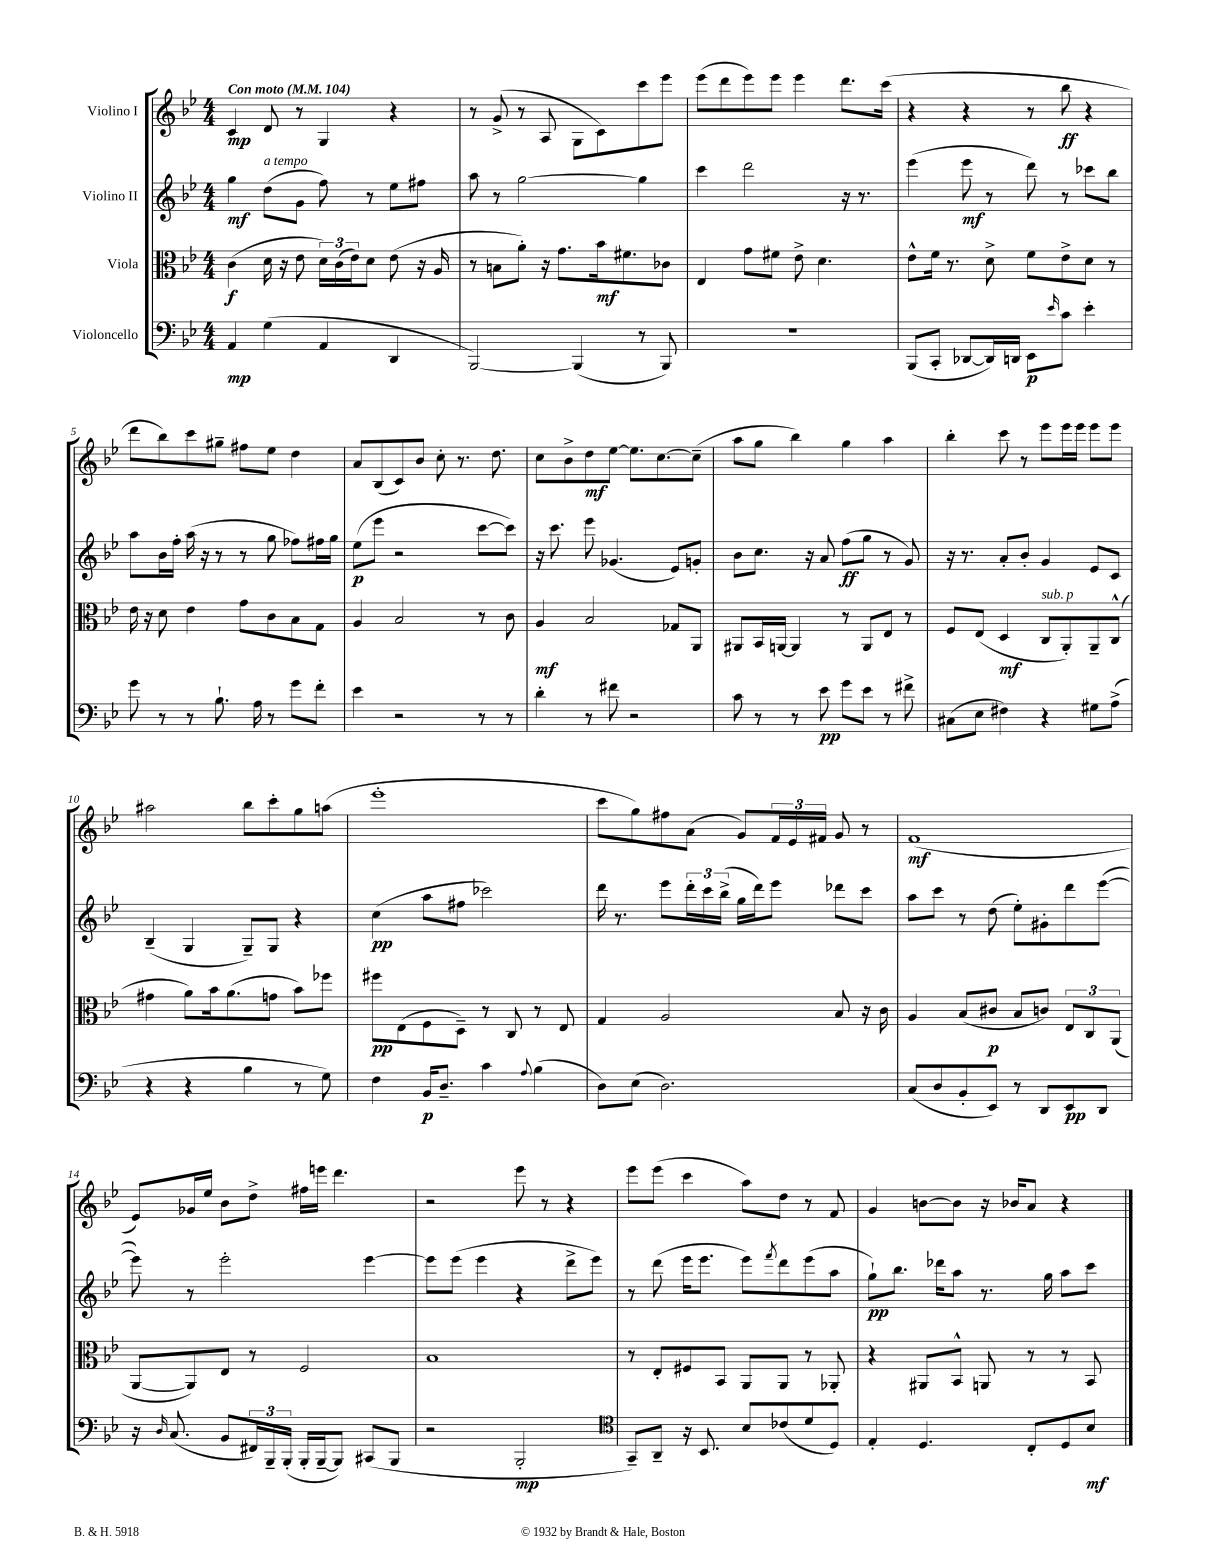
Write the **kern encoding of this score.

**kern	**kern	**kern	**kern
*staff4	*staff3	*staff2	*staff1
*clefF4	*clefC3	*clefG2	*clefG2
*k[b-e-]	*k[b-e-]	*k[b-e-]	*k[b-e-]
*M4/4	*M4/4	*M4/4	*M4/4
*MM104	*MM104	*MM104	*MM104
4AA/	(4c\	4gg\	4c/
(4G\	16d\	(8dd\L	8d/
.	16r	.	.
.	8e-\	8g\J	8r
4AA/	24d\LL)	8ff\)	4G/
.	(24c\	.	.
.	24e-\J)	.	.
.	8d\J	8r	.
4DD/	(8e-\	8ee-\L	4r
.	16r	8ff#\J	.
.	16A/	.	.
=	=	=	=
[2BBB-/)	8r	8aa\	8r
.	8B\L	8r	(8g^/
.	8a'\J)	[2gg\	8r
.	16r	.	8A/
.	8.g\L	.	.
(4BBB-/]	.	.	8G\L
.	16b-\k	.	8c\)
.	8.f#\	.	.
8r	.	4gg\]	8ccc\
8BBB-/)	8c-\J	.	8eee-\J
=	=	=	=
1r	4E-/	4ccc\	(8eee-\L
.	.	.	8ddd\
.	8g\L	2ddd\	8eee-\)
.	8f#\J	.	8eee-\J
.	8e-^\	.	4eee-\
.	4.d\	.	.
.	.	16r	8.ddd\L
.	.	8.r	.
.	.	.	(16ccc\Jk
=	=	=	=
(8BBB-/L	8e-^^\L	(4eee-\	4r
8CC'/J	16f\Jk	.	.
.	8.r	.	.
[8DD-/L	.	8eee-\	4r
16DD-/]L)	8d^\	8r	.
16DD/JJ	.	.	.
8EE-\L	8f\L	8ddd\)	8r
16qqe-/	.	.	.
8c\J	8e-^\	8r	8bb-\
4e-'\	8d\J	8ccc-\L	4r
.	8r	8bb-\J	.
=	=	=	=
8g\	16e-\	8aa\L	8ddd\L
.	16r	.	.
8r	8d\	16b-\L	8bb-\)
.	.	16ff'\JJ	.
8r	4e-\	(16aa\	8ccc\
.	.	16r	.
8.B-`\	.	8r	8gg#~\J
.	8g\L	8r	8ff#\L
16A\	.	.	.
8r	8c\	8gg\	8ee-\J
8g\L	8B-\	8ff-\L)	4dd\
8f'\J	8G\J	16ff#\L	.
.	.	16gg\JJ	.
=	=	=	=
4e-\	4A/	(8ee-\L	8a/L
.	.	8eee-\J	(8B-/
2r	2B-/	2r	8c/)
.	.	.	8b-/J
.	.	.	8cc'\
.	.	.	8.r
8r	8r	[8ccc\L	.
.	.	.	8.dd\
8r	8c\	8ccc\]J)	.
=	=	=	=
4d'\	4A/	16r	8cc\L
.	.	8.ccc\	.
.	.	.	8b-^\
8r	2B-/	8eee-\	8dd\
8f#\	.	(4.g-/	[8ee-\J
2r	.	.	8.ee-\]L
.	.	.	[8.cc\
.	8G-/L	8e-/L)	.
.	8AA/J	8g'/J	(8cc~\]J
=	=	=	=
8c\	8AA#/L	8b-\L	8aa\L
8r	16BB-/L	8.cc\J	8gg\J
.	[16AA/JJ	.	.
8r	4AA/]	.	4bb-\)
.	.	16r	.
8e-\	.	8a/	.
8g\L	8r	(8ff\L	4gg\
8e-\J	8AA/L	8gg\J	.
8r	8E-/J	8r	4aa\
8f#^\	8r	8g/)	.
=	=	=	=
(8C#\L	8F/L	16r	4bb-'\
.	.	8.r	.
8E-\J	(8E-/J	.	.
4F#\)	4D/	8a'/L	8ccc\
.	.	8b-'/J	8r
4r	8C/L	4g/	8eee-\L
.	8AA'/)	.	16eee-\L
.	.	.	16eee-\JJ
8G#\L	8AA~/	8e-/L	8eee-\L
(8A^\J	(8C^^/J	8c/J	8eee-\J
=	=	=	=
4r	4g#\	(4B-~/	2aa#\
4r	8a\L)	4G/	.
.	16b-\k	.	.
.	(8.a\	.	.
4B-\	.	8G~/L)	8bb-\L
.	8g\J	8G/J	8ccc'\
8r	8b-\L)	4r	8gg\
8G\)	8ff-\J	.	(8aa\J
=	=	=	=
4F\	8ff#\L	(4cc\	1eee-'
.	(8E-\	.	.
16BB-/LK	8F\	8aa\L	.
8.D~/J	.	.	.
.	8D~\J)	8ff#\J	.
4c\	8r	2ccc-\)	.
.	8C/	.	.
8qqA/	.	.	.
(4B-\	8r	.	.
.	8E-/	.	.
=	=	=	=
8D\L)	4G/	16ddd\	8ccc\L
.	.	8.r	.
(8E-\J	.	.	8gg\)
2.D\)	2A/	8eee-\L	8ff#\
.	.	24ddd'\L	(8a\J
.	.	24ccc\	.
.	.	(24bb-^\JJ	.
.	.	16gg\LL	8g/L)
.	.	16ddd\J)	.
.	.	8eee-\J	24f/L
.	.	.	24e-/
.	.	.	24f#/JJ
.	8B-/	8ddd-\L	8g/
.	16r	8ccc\J	8r
.	16c\	.	.
=	=	=	=
(8C/L	4A/	8aa\L	(1f
8D/	.	8ccc\J	.
8BB-'/	(8B-/L	8r	.
8EE-/J)	8c#/J	(8dd\	.
8r	8B-/L	8ee-'\L)	.
8DD/L	8c/J)	8g#'\	.
8EE-/	12E-/L	8ddd\	.
.	12C/	.	.
8DD/J	.	([8eee-\J	.
.	(12AA/J	.	.
=	=	=	=
16r	[8AA/L	8eee-\])	8e-/L)
16qqD/	.	.	.
(8.C/	.	.	.
.	8AA/])	8r	16g-/L
.	.	.	16ee-/JJ
8BB-/L	8E-/J	2eee-'\	8b-\L
24FF#/L)	8r	.	8dd^\J
24BBB-~/	.	.	.
(24BBB-'/JJ	.	.	.
16BBB-'/LL	2F/	.	16ff#\LL
[16BBB-~/J	.	.	16eee\JJ
8BBB-/]J)	.	.	4.ddd\
(8CC#/L	.	[4eee-\	.
8BBB-/J	.	.	.
=	=	=	=
2r	1B-	8eee-\]L	2r
.	.	(8eee-\J	.
.	.	4eee-\	.
2BBB-'/	.	4r	8eee-\
.	.	.	8r
.	.	8ddd^\L	4r
.	.	8eee-\J)	.
=	=	=	=
*clefC4	*	*	*
8GG~/L)	8r	8r	8eee-\L
8AA~/J	8E-'/L	(8ddd\	(8eee-\J
16r	8F#/	16eee-\LK	4ccc\
8.BB-/	.	8.eee-\J	.
.	8BB-/J	.	.
8B-/L	8AA/L	8eee-\L)	8aa\L)
.	.	8qfff/	.
(8c-/	8AA/J	8ddd\	8dd\J
8d/	8r	(8eee-\	8r
8D/J)	8AA-'/	8aa\J	8f/
=	=	=	=
4E-'/	4r	8gg`\L)	4g/
.	.	8.bb-\J	.
4.D/	8AA#/L	.	[8b\L
.	.	16ddd-\LK	.
.	8BB-^^/J	8aa\J	8b\]J
.	8AA/	8.r	16r
.	.	.	16b-/LK
8C'/L	8r	.	8a/J
.	.	16gg\	.
8D/	8r	8aa\L	4r
8B-/J	8BB-/	8ccc\J	.
==	==	==	==
*-	*-	*-	*-
